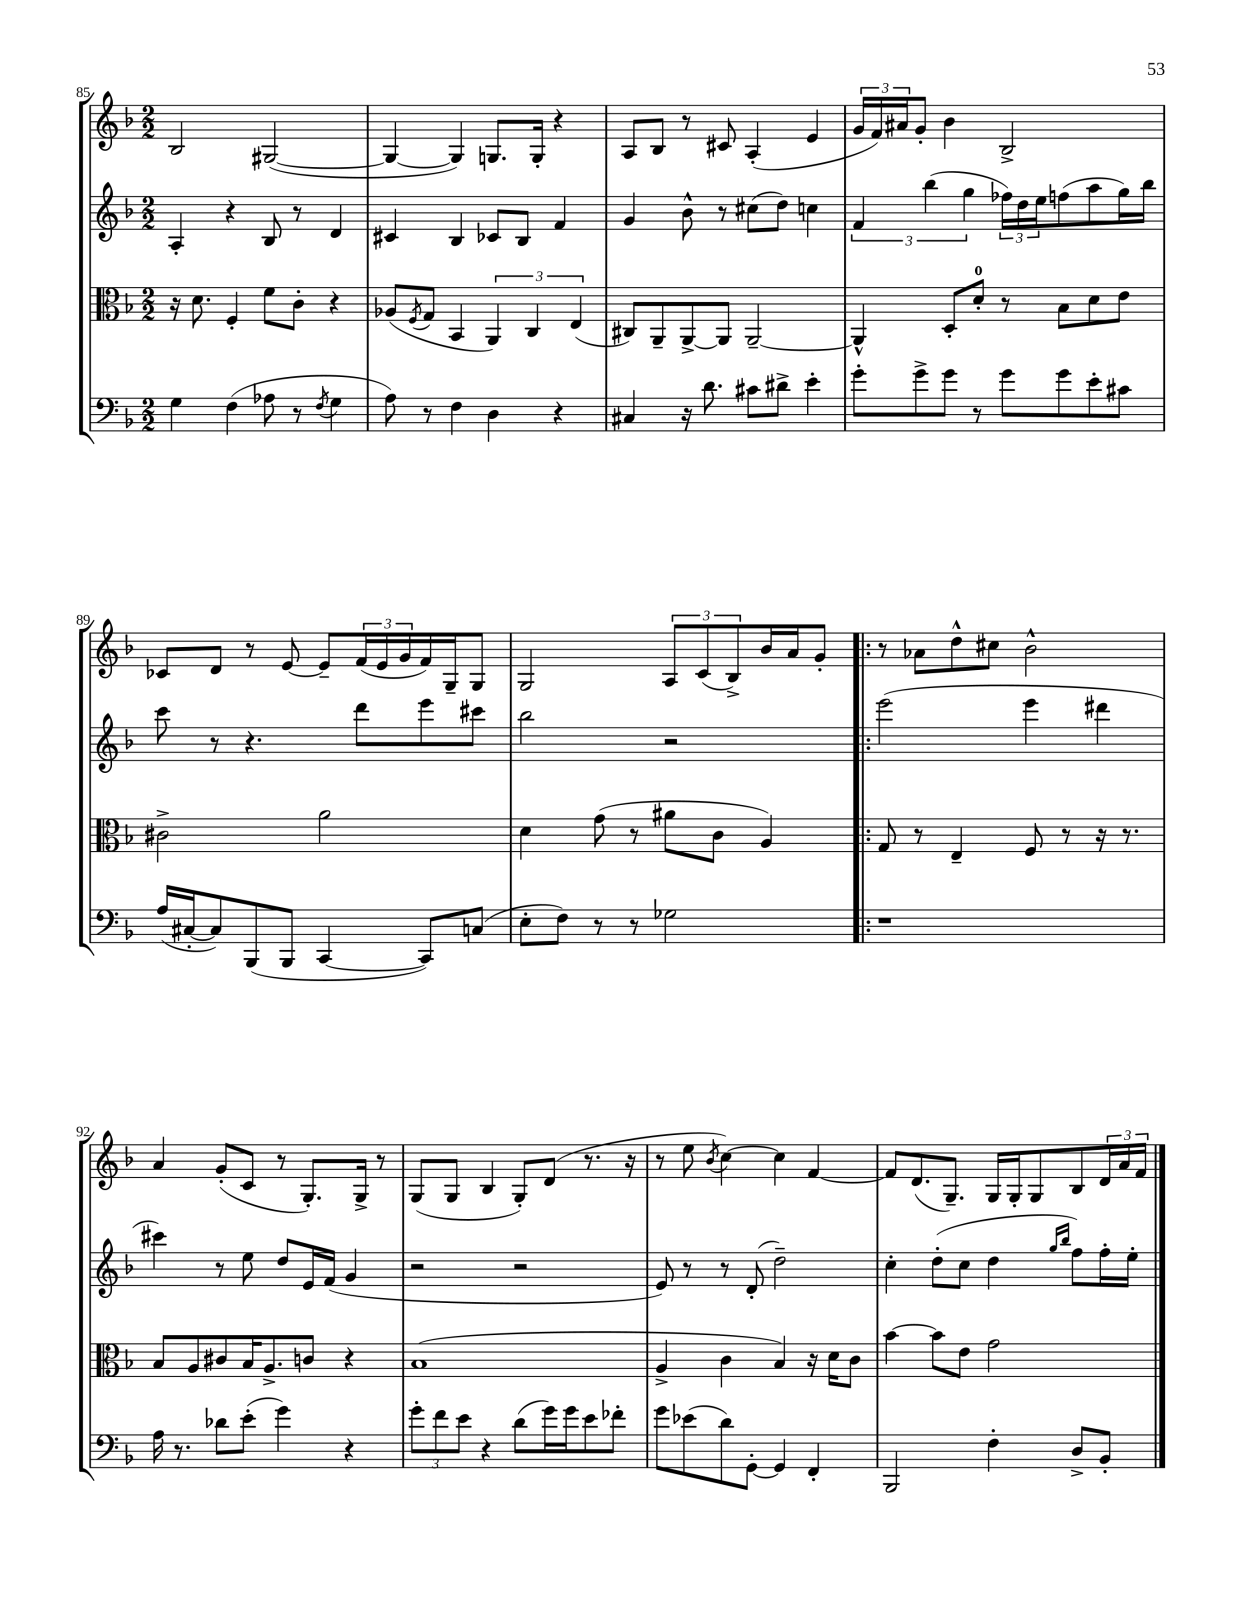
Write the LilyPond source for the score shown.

<<
\new StaffGroup <<
\new Staff = "s0" {
    \clef treble \key f \major \numericTimeSignature \time 2/2
    bes2 gis2~( |
    gis4~ gis4) g8. g16-. r4 |
    a8 bes8 r8 cis'8 a4-.( e'4 |
    \tuplet 3/2 { g'16 f'16) ais'16 } g'8-. bes'4 bes2-> |
    ces'8 d'8 r8 e'8~ e'8-- \tuplet 3/2 { f'16( e'16 g'16 } f'16) g16-- g8 |
    g2 \tuplet 3/2 { a8 c'8( bes8->) } bes'16 a'16 g'8-. |
    \bar ".|:" r8 aes'8 d''8-^ cis''8 bes'2-^ |
    a'4 g'8-.( c'8 r8 g8.-.) g16-> r8 |
    g8( g8 bes4 g8-.) d'8( r8. r16 |
    r8 e''8 \acciaccatura { bes'8 } c''4~) c''4 f'4~ |
    f'8 d'8.( g8.--) g16 g16-. g8 bes8 \tuplet 3/2 { d'16 a'16 f'16 } \bar "|." |
}
\new Staff = "s1" {
    \clef treble \key f \major \numericTimeSignature \time 2/2
    a4-. r4 bes8 r8 d'4 |
    cis'4 bes4 ces'8 bes8 f'4 |
    g'4 bes'8-^ r8 cis''8( d''8) c''4 |
    \tuplet 3/2 { f'4 bes''4( g''4 } \tuplet 3/2 { fes''16) d''16 e''16 } f''8( a''8 g''16) bes''16 |
    c'''8 r8 r4. d'''8 e'''8 cis'''8 |
    bes''2 r2 |
    \bar ".|:" e'''2( e'''4 dis'''4 |
    cis'''4) r8 e''8 d''8 e'16 f'16( g'4 |
    r2 r2 |
    e'8) r8 r8 d'8-.( d''2--) |
    c''4-. d''8-.( c''8 d''4 \grace { g''16 bes''16 } f''8) f''16-. e''16-. \bar "|." |
}
\new Staff = "s2" {
    \clef alto \key f \major \numericTimeSignature \time 2/2
    r16 d'8. f4-. f'8 c'8-. r4 |
    aes8( \acciaccatura { f8 } g8 bes,4 \tuplet 3/2 { a,4) c4 e4( } |
    cis8) a,8-- a,8~-> a,8 a,2~-- |
    a,4-^ d8-. d'8-0-. r8 bes8 d'8 e'8 |
    cis'2-> a'2 |
    d'4 g'8( r8 ais'8 c'8 a4) |
    \bar ".|:" g8 r8 e4-- f8 r8 r16 r8. |
    bes8 a8 cis'8 bes16 a8.-> c'8 r4 |
    bes1( |
    a4-> c'4 bes4) r16 d'16 c'8 |
    bes'4~ bes'8 e'8 g'2 \bar "|." |
}
\new Staff = "s3" {
    \clef bass \key f \major \numericTimeSignature \time 2/2
    g4 f4( aes8 r8 \acciaccatura { f8 } g4 |
    a8) r8 f4 d4 r4 |
    cis4 r16 d'8. cis'8 dis'8-> e'4-. |
    g'8-. g'8-> g'8 r8 g'8 g'8 e'8-. cis'8 |
    a16( cis16~-. cis8) bes,,8( bes,,8 c,4~ c,8) c8( |
    e8-. f8) r8 r8 ges2 |
    \bar ".|:" r1 |
    a16 r8. des'8 e'8-.( g'4) r4 |
    \tuplet 3/2 { g'8-. f'8 e'8 } r4 d'8( g'16) g'16 e'8 fes'8-. |
    g'8 ees'8( d'8) g,8~-. g,4 f,4-. |
    bes,,2 f4-. d8-> bes,8-. \bar "|." |
}
>>
>>
\layout { \context { \Score currentBarNumber = #85 } }
